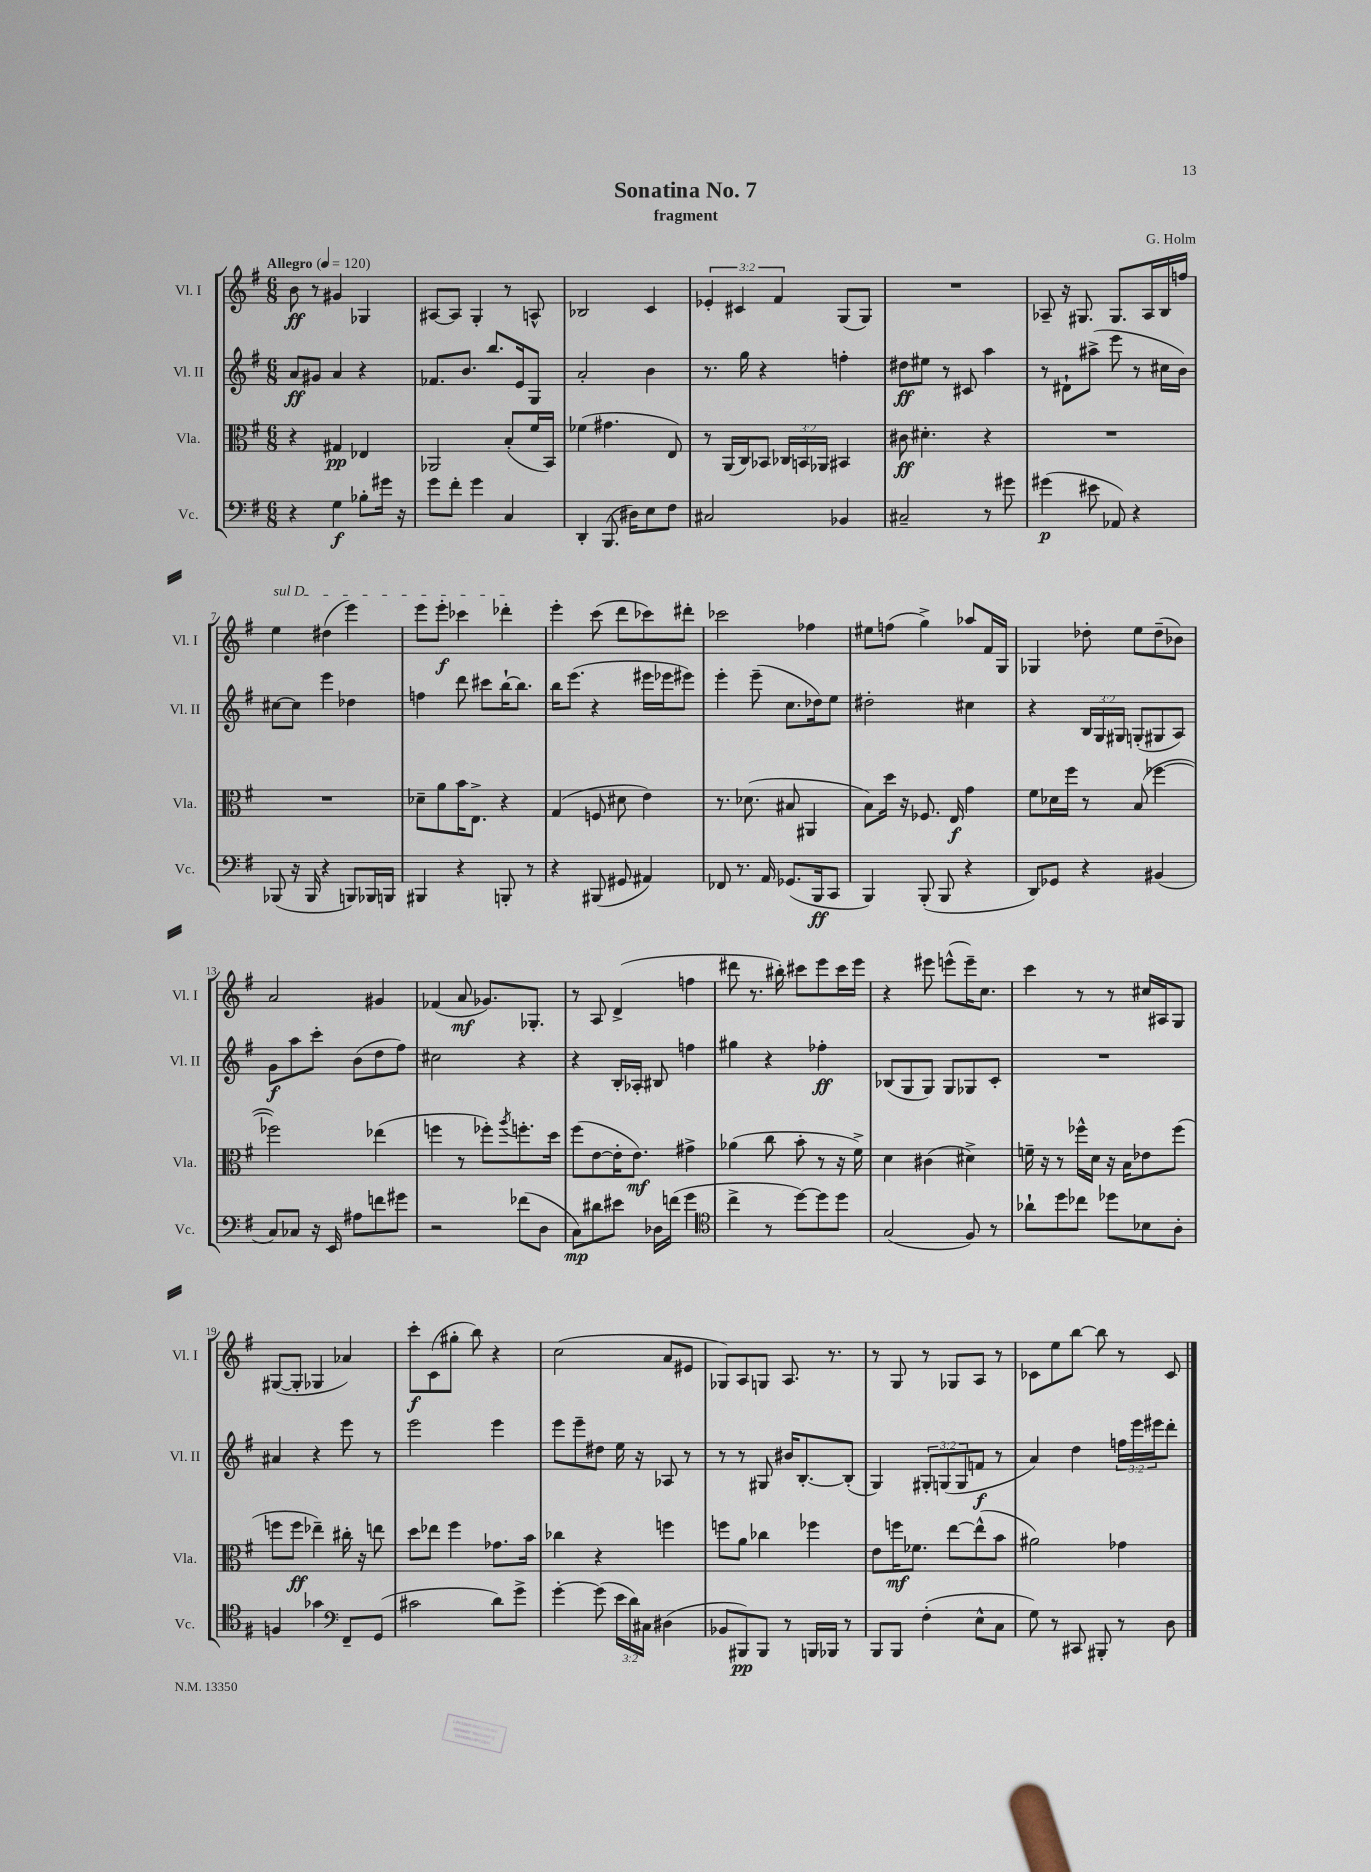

**kern	**dynam	**kern	**dynam	**kern	**dynam	**kern	**dynam
*part4	*part4	*part3	*part3	*part2	*part2	*part1	*part1
*staff4	*staff4	*staff3	*staff3	*staff2	*staff2	*staff1	*staff1
*I"Vc.	*	*I"Vla.	*	*I"Vl. II	*	*I"Vl. I	*
*I'Vc.	*	*I'Vla.	*	*I'Vl. II	*	*I'Vl. I	*
*clefF4	*	*clefC3	*	*clefG2	*	*clefG2	*
*k[f#]	*	*k[f#]	*	*k[f#]	*	*k[f#]	*
*M6/8	*	*M6/8	*	*M6/8	*	*M6/8	*
*MM120	*	*MM120	*	*MM120	*	*MM120	*
=1	=1	=1	=1	=1	=1	=1	=1
!	!	!	!	!	!	!LO:TX:a:B:t=Allegro	!
4r	.	4r	.	8a/L	ff	8b\	ff
.	.	.	.	8g#X/J	.	8r	.
4G\	f	4G#X/	pp	4a/	.	4g#X/	.
8B-X'\L	.	4E-X/	.	4r	.	4G-X/	.
16g#X\Jk	.	.	.	.	.	.	.
16r	.	.	.	.	.	.	.
=2	=2	=2	=2	=2	=2	=2	=2
8g\L	.	2AA-X/	.	8.f-X/L	.	[8A#X/L	.
8f#'\J	.	.	.	.	.	8A#/J]	.
.	.	.	.	8.b/J	.	.	.
4g\	.	.	.	.	.	4G'/	.
.	.	.	.	8.bb/L	.	.	.
4C/	.	(8B'/L	.	.	.	8r	.
.	.	.	.	16e/k	.	.	.
.	.	16f#/L	.	8G/J	.	8An^^/	.
.	.	16BB/JJ)	.	.	.	.	.
=3	=3	=3	=3	=3	=3	=3	=3
4DD'/	.	(4f-X\	.	2a'/	.	2B-X/	.
(8.BBB/	.	4.g#X\	.	.	.	.	.
16D#X\KL)	.	.	.	.	.	.	.
8E\	.	.	.	4b\	.	4c/	.
8F#\J	.	8E/)	.	.	.	.	.
=4	=4	=4	=4	=4	=4	=4	=4
2C#X/	.	8r	.	8.r	.	6e-X'/	.
.	.	(16AA/LL	.	.	.	.	.
.	.	.	.	.	.	6c#X/	.
.	.	16C/J)	.	16gg\	.	.	.
.	.	8BB-X/J	.	4r	.	.	.
.	.	.	.	.	.	6f#/	.
.	.	24C-X/LL	.	.	.	.	.
.	.	24BBn/	.	.	.	.	.
.	.	24AA-X/JJ	.	.	.	.	.
4BB-X/	.	4BB#X/	.	4ffn'\	.	(8G/L	.
.	.	.	.	.	.	8G/J)	.
=5	=5	=5	=5	=5	=5	=5	=5
2C#X~/	.	8c#X\	ff	8dd#X\L	ff	2.r	.
.	.	4.d#X'\	.	8ee#X\J	.	.	.
.	.	.	.	8r	.	.	.
.	.	.	.	8c#X/	.	.	.
8r	.	4r	.	4aa\	.	.	.
8g#X\	.	.	.	.	.	.	.
=6	=6	=6	=6	=6	=6	=6	=6
(4g#X\	p	2.r	.	8r	.	8A-X~/	.
.	.	.	.	8d#X`\L	.	16r	.
.	.	.	.	.	.	8.G#X/	.
8e#X\	.	.	.	(8aa#X^\J	.	.	.
8AA-X/)	.	.	.	8eee\	.	8.G#/L	.
4r	.	.	.	8r	.	.	.
.	.	.	.	.	.	16A-/L	.
.	.	.	.	16cc#X\LL	.	16B/	.
.	.	.	.	16b\JJ)	.	16ffn/JJ	.
!!LO:LB:g=z
=7	=7	=7	=7	=7	=7	=7	=7
!	!	!	!	!	!	!LO:TX:a:i:t=sul D	!
(8BBB-X/	.	2.r	.	[8cc#X\L	.	4ee\	.
16r	.	.	.	8cc#\J]	.	.	.
16BBB-/	.	.	.	.	.	.	.
4r	.	.	.	4eee\	.	(4dd#X\	.
8BBBn/L)	.	.	.	4dd-X\	.	4eee\)	.
16BBB-X/L	.	.	.	.	.	.	.
16BBBn/JJ	.	.	.	.	.	.	.
=8	=8	=8	=8	=8	=8	=8	=8
4BBB#X/	.	8d-X~\L	.	4ffn\	.	8eee\L	.
.	.	8a\	.	.	.	8eee'\J	f
4r	.	16b\K	.	8ddd\	.	4ccc-X\	.
.	.	8.E^\J	.	.	.	.	.
.	.	.	.	8ccc#X\L	.	.	.
8BBBn'/	.	4r	.	[16bb`\K	.	4ddd-X'\	.
.	.	.	.	8.bb\J]	.	.	.
8r	.	.	.	.	.	.	.
=9	=9	=9	=9	=9	=9	=9	=9
4r	.	(4G/	.	16bb\KL	.	4eee'\	.
.	.	.	.	(8.eee\J	.	.	.
(8BBB#X/	.	8Fn/	.	4r	.	(8ccc\	.
8GG#X/	.	8d#X\	.	.	.	8ddd\L	.
4AA#X/)	.	4e\)	.	16eee#X\LL	.	8ccc-X\)	.
.	.	.	.	16eee-X\J	.	.	.
.	.	.	.	8eee#X\J)	.	8ddd#X'\J	.
=10	=10	=10	=10	=10	=10	=10	=10
8FF-X/	.	8.r	.	4eee'\	.	2ccc-X\	.
8.r	.	.	.	.	.	.	.
.	.	(8.d-X\	.	.	.	.	.
.	.	.	.	(8eee~\	.	.	.
16AA/	.	.	.	.	.	.	.
(8.GG-X/L	.	8B#X/	.	8.cc\L	.	.	.
.	.	4AA#X/	.	.	.	4ff-X\	.
16BBB/k	ff	.	.	16dd-X\k)	.	.	.
8CC/J	.	.	.	8ee\J	.	.	.
=11	=11	=11	=11	=11	=11	=11	=11
4BBB/)	.	8B\L)	.	2dd#X'\	.	8ee#X\L	.
.	.	16dd\Jk	.	.	.	(8ffn\J	.
.	.	16r	.	.	.	.	.
(8BBB'/	.	8.F-X/	.	.	.	4gg^\)	.
8BBB/	.	.	.	.	.	.	.
.	.	16E/	f	.	.	.	.
4r	.	4g\	.	4cc#X\	.	8aa-X/L	.
.	.	.	.	.	.	16f#/L	.
.	.	.	.	.	.	16G/JJ	.
=12	=12	=12	=12	=12	=12	=12	=12
8DD/L)	.	8f#\L	.	4r	.	4G-X/	.
8GG-X/J	.	16d-X\L	.	.	.	.	.
.	.	16ff#\JJ	.	.	.	.	.
4r	.	8r	.	24B/LL	.	8dd-X'\	.
.	.	.	.	24G/	.	.	.
.	.	.	.	24G#X/JJ	.	.	.
.	.	(8B/	.	(8Gn'/L	.	8ee\L	.
(4BB#X/	.	[4ff-X\	.	8G#X/	.	(8dd-~\	.
.	.	.	.	8A/J)	.	8b-X\J)	.
!!LO:LB:g=z
=13	=13	=13	=13	=13	=13	=13	=13
8C/L)	.	2ff-X\])	.	8g\L	f	2a/	.
8C-X/J	.	.	.	8aa\	.	.	.
16r	.	.	.	8ccc'\J	.	.	.
16EE/	.	.	.	.	.	.	.
8A#X\L	.	.	.	(8b\L	.	.	.
8fn\	.	(4ee-X\	.	8dd\	.	4g#X/	.
8g#X\J	.	.	.	8ff#\J)	.	.	.
=14	=14	=14	=14	=14	=14	=14	=14
2r	.	4ffn\	.	2cc#X\	.	(4f-X/	.
.	.	8r	.	.	.	8a/	mf
.	.	8ff-X'\L)	.	.	.	8.g-X/L)	.
.	.	8qaa/	.	.	.	.	.
(8f-X\L	.	8.ffn'\	.	4r	.	.	.
.	.	.	.	.	.	8.G-X'/J	.
8D\J	.	.	.	.	.	.	.
.	.	16dd\Jk	.	.	.	.	.
=15	=15	=15	=15	=15	=15	=15	=15
8C\L)	mp	(8ff#\L	.	4r	.	8r	.
8d#X\	.	[8e\	.	.	.	8A/	.
8e#X\J	.	16e'\K]	.	16B'/LL	.	(4d^/	.
.	.	8.e\J)	mf	16A-X'/JJ	.	.	.
16D-X\LL	.	.	.	8B#X/	.	.	.
(16fn\JJ	.	.	.	.	.	.	.
4g\	.	4g#X^\	.	4ffn\	.	4ffn\	.
=16	=16	=16	=16	=16	=16	=16	=16
*clefC4	*	*	*	*	*	*	*
4cc^\	.	(4a-X\	.	4gg#X\	.	8ddd#X\	.
.	.	.	.	.	.	8.r	.
8r	.	8cc\	.	4r	.	.	.
.	.	.	.	.	.	16bb#X'\)	.
[8dd\L)	.	8b'\	.	.	.	8ccc#X\L	.
8dd\]	.	8r	.	4ff-X'\	ff	8eee\	.
8dd\J	.	16r	.	.	.	16ccc#\L	.
.	.	16f#^\)	.	.	.	16eee\JJ	.
=17	=17	=17	=17	=17	=17	=17	=17
(2G/	.	4d\	.	(8B-X/L	.	4r	.
.	.	.	.	8G/	.	.	.
.	.	(4c#X\	.	8G/J)	.	8eee#X\	.
.	.	.	.	8G/L	.	(8eeen^^\L	.
8F#/)	.	4d#X^\)	.	8G-X/	.	16eee~\K)	.
.	.	.	.	.	.	8.cc\J	.
8r	.	.	.	8c'/J	.	.	.
=18	=18	=18	=18	=18	=18	=18	=18
8a-X`\L	.	16fn~\	.	2.r	.	4ccc\	.
.	.	16r	.	.	.	.	.
8dd\	.	8r	.	.	.	.	.
8cc-X\J	.	16ff-X^^\LL	.	.	.	8r	.
.	.	16d\JJ	.	.	.	.	.
8dd-X\L	.	16r	.	.	.	8r	.
.	.	16B\KL	.	.	.	.	.
8B-X\	.	8e-X\	.	.	.	16cc#X/LL	.
.	.	.	.	.	.	16A#X/J	.
8A'\J	.	(8ff-\J	.	.	.	8G/J	.
!!LO:LB:g=z
=19	=19	=19	=19	=19	=19	=19	=19
4Fn/	.	8ffn\L	.	4a#X/	.	([8G#X/L	.
.	.	8ff\J	ff	.	.	8G#'/J]	.
4g-X\	.	4ee-X~\)	.	4r	.	4G-X/	.
*clefF4	*	*	*	*	*	*	*
8FF#~/L	.	16cc#X'\	.	8eee\	.	4a-X/)	.
.	.	16r	.	.	.	.	.
(8GG/J	.	8een\	.	8r	.	.	.
=20	=20	=20	=20	=20	=20	=20	=20
2c#X\	.	8dd\L	.	2eee\	.	8ccc'\L	f
.	.	8ee-X\J	.	.	.	(8c\	.
.	.	4ff#\	.	.	.	8gg#X'\J	.
.	.	.	.	.	.	8bb\)	.
8d\L)	.	8.g-X\L	.	4eee\	.	4r	.
8g^\J	.	.	.	.	.	.	.
.	.	16b\Jk	.	.	.	.	.
=21	=21	=21	=21	=21	=21	=21	=21
[4g'\	.	4cc-X\	.	8eee\L	.	(2cc\	.
.	.	.	.	8eee~\	.	.	.
(8g\]	.	4r	.	8dd#X\J	.	.	.
24e\LL	.	.	.	16ee\	.	.	.
24d\)	.	.	.	.	.	.	.
.	.	.	.	16r	.	.	.
24C#X\JJ	.	.	.	.	.	.	.
(4D#X\	.	4ffn\	.	8A-X/	.	8a/L	.
.	.	.	.	8r	.	8e#X/J	.
=22	=22	=22	=22	=22	=22	=22	=22
8BB-X/L	.	8ffn\L	.	8r	.	8G-X/L)	.
8BBB#X/)	pp	8a\J	.	8r	.	8A/	.
8BBB#/J	.	4cc-X\	.	8G#X/	.	8Gn/J	.
8r	.	.	.	16b#X/KL	.	8.A/	.
.	.	.	.	[8.B'/	.	.	.
16BBBn/LL	.	4ff-X\	.	.	.	.	.
16BBB-X/JJ	.	.	.	.	.	8.r	.
8r	.	.	.	(8B'/J]	.	.	.
=23	=23	=23	=23	=23	=23	=23	=23
8BBB/L	.	8e\L	.	4G/)	.	8r	.
8BBB/J	.	16ffn\K	mf	.	.	8G/	.
.	.	8.f-X\J	.	.	.	.	.
(4F#'\	.	.	.	12G#X'/L	.	8r	.
.	.	.	.	(12Gn/	.	.	.
.	.	[8ee\L	.	.	.	8G-X/L	.
.	.	.	.	12G/	.	.	.
8E^^\L	.	(8ee^^\]	.	8fn/J	f	8A/J	.
8C\J	.	8b\J	.	8r	.	8r	.
=24	=24	=24	=24	=24	=24	=24	=24
8G\)	.	2a#X\)	.	4a/)	.	8c-X\L	.
8r	.	.	.	.	.	8ee\	.
8CC#X/	.	.	.	4dd\	.	[8bb\J	.
8BBB#X'/	.	.	.	.	.	8bb\]	.
8r	.	4g-X\	.	24ffn\LL	.	8r	.
.	.	.	.	24eee\	.	.	.
.	.	.	.	24eee#X\J	.	.	.
8D\	.	.	.	8ddd'\J	.	8c-/	.
==	==	==	==	==	==	==	==
*-	*-	*-	*-	*-	*-	*-	*-
